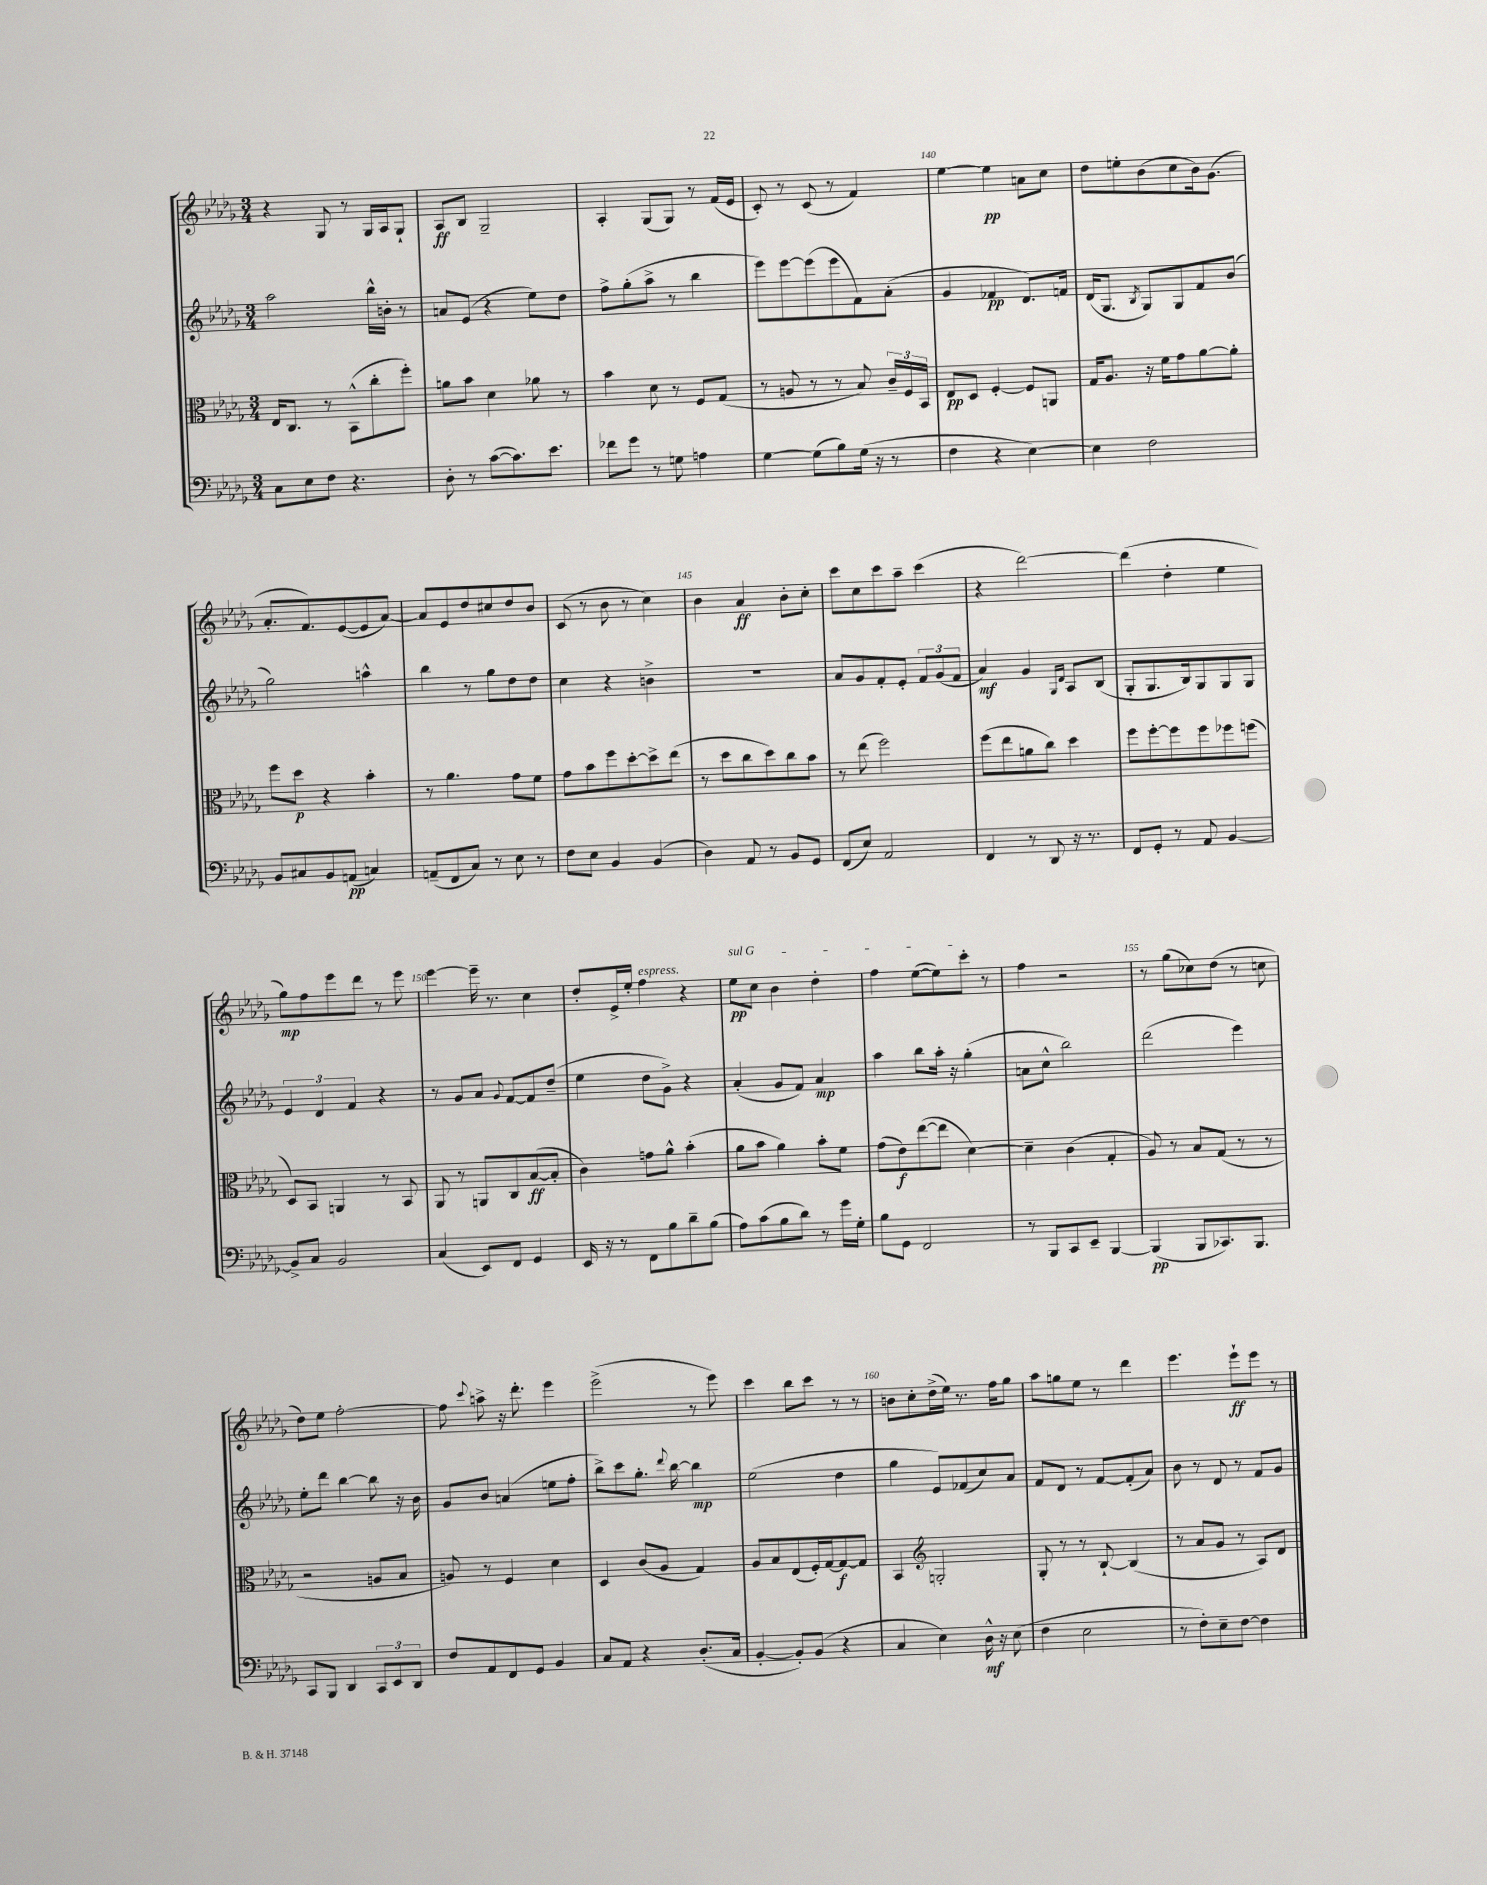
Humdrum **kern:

**kern	**kern	**kern	**kern
*staff4	*staff3	*staff2	*staff1
*clefF4	*clefC3	*clefG2	*clefG2
*k[b-e-a-d-g-]	*k[b-e-a-d-g-]	*k[b-e-a-d-g-]	*k[b-e-a-d-g-]
*M3/4	*M3/4	*M3/4	*M3/4
8C	16E-	2aa-	4r
.	8.C	.	.
8E-	.	.	.
8F	8r	.	8G-
4.r	(8BB-^^	.	8r
.	8cc'	16bb-^^	16G-
.	.	16b'	16A-
.	8ff')	8r	8G-`
=	=	=	=
8D-'	8a	8a	8A-
8r	8b-	(8e-	8B-
([8c	4d-	4r	2G-~
8.c])	.	.	.
.	8a-	8ee-)	.
8.e-	.	.	.
.	8r	8dd-	.
=	=	=	=
8f-	4b-	8ff^	4A-'
8g-	.	(8gg-'	.
8r	8d-	8aa-^	(8G-
8G	8r	8r	8G-)
4A	8F	4bb-	8r
.	(8G-	.	(16f
.	.	.	16e-
=	=	=	=
[4G-	8r	8eee-)	8c')
.	8A	[8eee-	8r
(8G-]	8r	(8eee-]	(8c
8B-)	8r	8eee-	8r
(16G-	8B-)	8f)	4f)
16r	.	.	.
8r	24c~	(8a-'	.
.	24F	.	.
.	24BB-	.	.
=	=	=	=
4F	8E-	4g-	[4ee-
.	8D-	.	.
4r	[4F'	4f-	4ee-]
[4E-)	8F]	8.d-)	8a
.	8AA	.	8cc
.	.	16f	.
=	=	=	=
4E-]	16G-	(16d-	8dd-
.	8.A-	8.G-	.
.	.	.	8ee'
.	.	8qB-	.
2F	16r	8G-)	(8b-
.	16f	.	.
.	8g-	8G-	8cc
.	[8a-	8f	16b-)
.	.	.	(8.g-
.	8a-']	(8b-	.
=	=	=	=
8BB-	8ff	2gg-)	8.a-'
8C#	8dd-	.	.
.	.	.	8.f)
8BB-	4r	.	.
(8AA	.	.	([8e-
4C)	4b-'	4aa^^	8e-]
.	.	.	[8a-)
=	=	=	=
(8AA~	8r	4bb-	8a-]
8FF	4.a-	.	8e-
8C)	.	8r	8dd-
8r	.	8gg-	8cc#
8E-	8g-	8dd-	8dd-
8r	8f	8dd-	8b-
=	=	=	=
8F	8g-	4cc	(8c
8E-	8b-	.	8r
4BB-	8ff	4r	8b-
.	[8dd-'	.	8r
(4BB-	8dd-^]	4b^	4cc)
.	(8ee-	.	.
=	=	=	=
4D-)	8r	2.r	4b-
.	8dd-	.	.
8AA-	8cc	.	4a-
8r	8dd-)	.	.
8BB-	8cc	.	8b-'
8GG-	8b-	.	8cc'
=	=	=	=
(8FF	8r	8a-	8ccc
8E-)	(8ee-	8g-	8cc
2AA-	2ff)	8f'	8ccc
.	.	8e-'	8aa-~
.	.	12f	(4ccc
.	.	(12g-	.
.	.	12f	.
=	=	=	=
4FF	(8ff	4a-)	4r
.	8ee-	.	.
8r	8a	4g-	[2ddd-)
8DD-	8cc)	.	.
.	.	16qqG-	.
.	.	16qqd-	.
16r	4dd-	8A-	.
8.r	.	.	.
.	.	(8B-	.
=	=	=	=
8FF	8ff	8G-'	(4ddd-]
8GG-'	[8ff'	8.G-	.
8r	8ff]	.	4dd-'
.	.	16B-)	.
8AA-	8ff	8G-	.
[4BB-	8ff-	8G-	4ee-
.	(8ff	8G-	.
=	=	=	=
8BB-^]	8D-)	6e-	8gg-)
8C	8BB-	.	8ff
.	.	6d-	.
2BB-	4AA	.	8eee-
.	.	6f	.
.	.	.	8ddd-
.	8r	4r	8r
.	8BB-	.	8eee-
=	=	=	=
(4C	8AA-	8r	[4eee-
.	8r	8g-	.
8EE-)	8AA	8a-	16eee-~]
.	.	.	8.r
.	.	8qqg-	.
8FF	8C	[8f	.
4GG-	([8B-	8f]	4cc
.	8B-']	(8dd-~	.
=	=	=	=
16EE-	4c)	4ee-	8dd-'
16r	.	.	.
8r	.	.	16e-^
.	.	.	16ee-'
8FF	8g	8dd-	4ff
8B-	8a-^^	8g-^)	.
8d-~	(4b-'	4r	4r
(8B-	.	.	.
=	=	=	=
8A-)	8a-	(4a-'	8ee-
(8c	8b-	.	8cc
8B-	4a-)	8g-	4b-
8d-)	.	8f)	.
8r	8b-'	4a-	4dd-'
16g-	8f	.	.
16G-'	.	.	.
=	=	=	=
8B-	(8g-	4aa-	4ff
8GG-	8e-)	.	.
2FF	([8ee-	8bb-	([8ee-
.	8ee-]	16aa-'	8ee-])
.	.	16r	.
.	[4d-)	(4gg-'	8ccc'
.	.	.	8r
=	=	=	=
8r	4d-~]	8a	4ff
8BBB-	.	8cc^^	.
8CC	(4c	2bb-)	2r
8EE-~	.	.	.
[4BBB-	4G-'	.	.
=	=	=	=
(4BBB-]	8A-)	(2ddd-	8r
.	8r	.	(8gg-
8BBB-	8B-	.	8cc-)
8.CC-)	(8G-	.	(8dd-
.	8r	4eee-)	8r
8.BBB-	.	.	.
.	8r	.	8cc
=	=	=	=
8CC	2r	8ee-'	8dd-)
8BBB-	.	8ddd-	8ee-
4DD-	.	[4bb-	[2ff'
12CC	8A	8bb-]	.
12EE-	.	.	.
.	8B-	16r	.
12DD-	.	.	.
.	.	16b-	.
=	=	=	=
8F	8A)	8g-	8ff]
.	.	.	8qqccc
8AA-	8r	8b-	8aa^
8FF	4F	(4a	16r
.	.	.	8.ddd-'
8GG-	.	.	.
4BB-	4d-	8ee	4eee-
.	.	8ff'	.
=	=	=	=
8C	4D-	8bb-^)	(2eee-^
8AA-	.	8ccc	.
4r	(8c	8.gg-'	.
.	8A-	.	.
.	.	8qqddd-	.
.	.	[16bb-	.
(8.D-'	4G-)	4bb-]	8r
.	.	.	8eee-)
16C	.	.	.
=	=	=	=
[4BB-'	8A-	(2ee-	4ccc
.	8B-	.	.
8BB-'])	(8E-	.	8bb-
(8BB-	16F')	.	8ccc
.	[16G-	.	.
4r	8G-_	4dd-	8r
.	8G-]	.	8r
=	=	=	=
4C	4BB-	4gg-	8b
.	.	.	8cc'
*	*clefG2	*	*
4E-)	2G'	8e-)	(16dd-^
.	.	.	16ee-)
.	.	(8f-	8.r
16D-^^	.	8cc)	.
16r	.	.	16ff
(8E-	.	8a-	8gg-
=	=	=	=
4F	8G-'	8f	8aa-
.	8r	8d-	8gg
2E-	8r	8r	8ee-
.	[8B-`	[8f	8r
.	(4B-]	(8f']	4ddd-
.	.	8a-)	.
=	=	=	=
8r	8r	8b-	4.eee-
8F')	8a-	8r	.
8E-~	8g-	8d-	.
[8F	8r	8r	8eee-`
4F]	8A-)	8f	8eee-
.	8d-	8g-	8r
==	==	==	==
*-	*-	*-	*-
